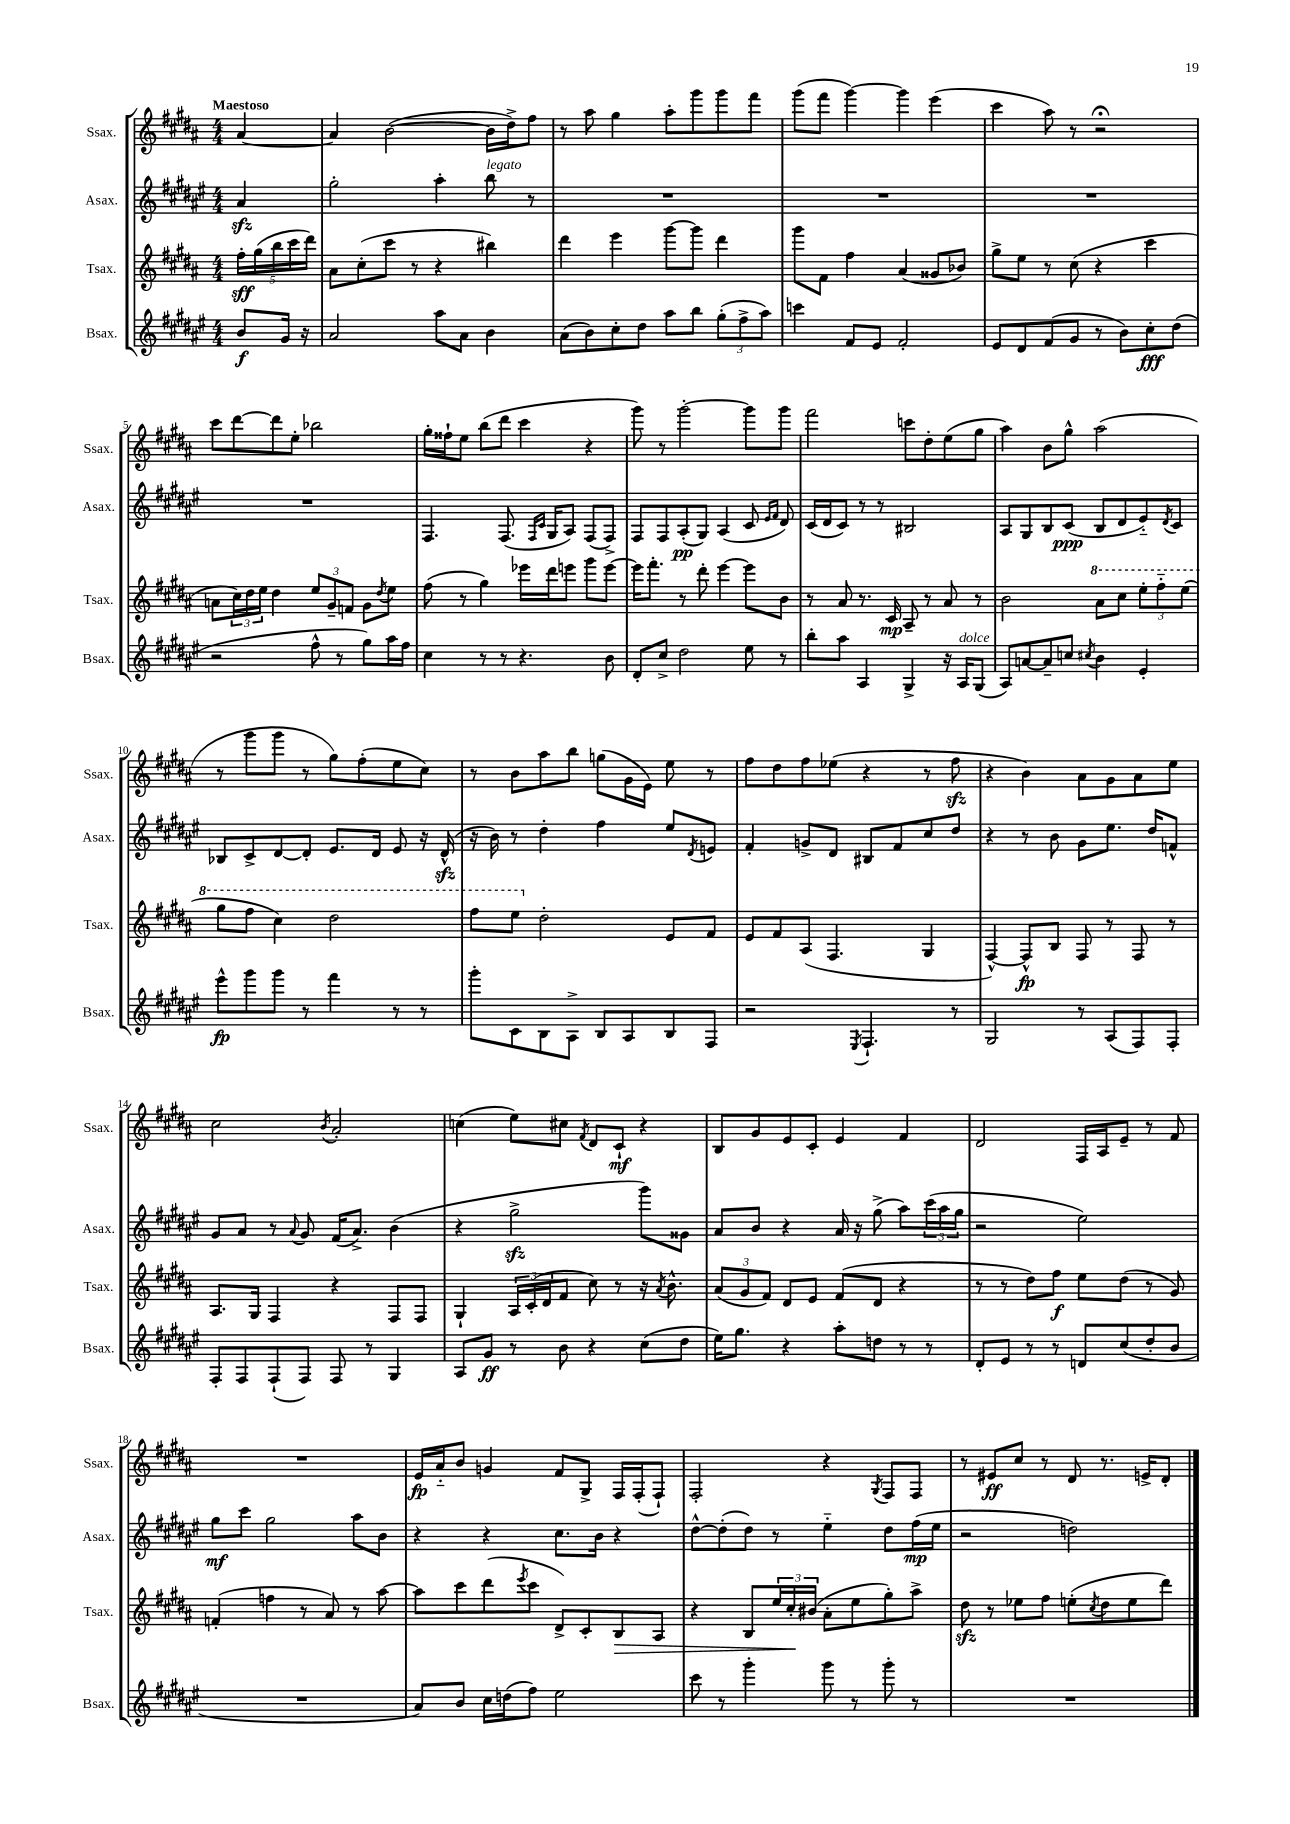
<<
\new StaffGroup <<
\new Staff = "s0" \with { instrumentName = "Ssax." shortInstrumentName = "Ssax." } {
    \clef treble \key b \major \numericTimeSignature \time 4/4 \partial 4 \tempo "Maestoso"
    ais'4~ |
    ais'4 b'2~( b'16 dis''16->) fis''8 |
    r8 ais''8 gis''4 ais''8-. gis'''8 gis'''8 fis'''8 |
    gis'''8( fis'''8 gis'''4~) gis'''4 e'''4( |
    cis'''4 ais''8) r8 r2\fermata |
    cis'''8 dis'''8~ dis'''8 e''8-. bes''2 |
    gis''16-. fisis''16-! e''8 b''8( dis'''8 cis'''4 r4 |
    gis'''8) r8 gis'''2~-. gis'''8 gis'''8 |
    fis'''2 c'''8 dis''8-. e''8( gis''8 |
    ais''4) b'8 gis''8-^ ais''2( |
    r8 gis'''8 gis'''8 r8 gis''8) fis''8-.( e''8 cis''8) |
    r8 b'8 ais''8 b''8 g''8( gis'16 e'16) e''8 r8 |
    fis''8 dis''8 fis''8 ees''8( r4 r8 fis''8\sfz |
    r4 b'4) ais'8 gis'8 ais'8 e''8 |
    cis''2 \acciaccatura { b'8 } ais'2-. |
    c''4( e''8) cis''8 \acciaccatura { fis'8 } dis'8 cis'8-!\mf r4 |
    b8 gis'8 e'8 cis'8-. e'4 fis'4 |
    dis'2 fis16 ais16 e'8-- r8 fis'8 |
    R1 |
    e'16\fp ais'16-_ b'8 g'4 fis'8 gis8-> fis16 fis16-.( fis8-!) |
    fis2-. r4 \acciaccatura { gis8 } fis8 fis8 |
    r8 eis'8\ff cis''8 r8 dis'8 r8. e'16-> dis'8-. \bar "|." |
}
\new Staff = "s1" \with { instrumentName = "Asax." shortInstrumentName = "Asax." } {
    \clef treble \key fis \major \numericTimeSignature \time 4/4 \partial 4
    ais'4\sfz |
    gis''2-. ais''4-. b''8^\markup { \italic "legato" } r8 |
    R1 |
    R1 |
    R1 |
    R1 |
    fis4. fis8.( \grace { fis16 cis'16 } gis16 ais8) fis8( fis8->) |
    fis8 fis8 ais8-.\pp( gis8) ais4( cis'8 \grace { eis'16 fis'16 } dis'8) |
    cis'16( dis'16 cis'8) r8 r8 bis2 |
    ais8 gis8 b8 cis'8\ppp( b8 dis'8 eis'8-_) \acciaccatura { dis'8 } cis'8 |
    bes8 cis'8-> dis'8~ dis'8-. eis'8. dis'16 eis'8 r16 dis'16-^\sfz( |
    r16 b'16) r8 dis''4-. fis''4 eis''8 \acciaccatura { dis'8 } e'8 |
    fis'4-. g'8-> dis'8 bis8 fis'8 cis''8 dis''8 |
    r4 r8 b'8 gis'8 eis''8. dis''16 f'8-^ |
    gis'8 ais'8 r8 \appoggiatura { ais'8 } gis'8 fis'16( ais'8.->) b'4( |
    r4 gis''2->\sfz gis'''8) gisis'8 |
    ais'8 b'8 r4 ais'16 r16 gis''8->( ais''8) \tuplet 3/2 { cis'''16( ais''16 gis''16 } |
    r2 eis''2) |
    gis''8\mf cis'''8 gis''2 ais''8 b'8 |
    r4 r4 cis''8. b'16 r4 |
    dis''8~-^ dis''8-.( dis''8) r8 eis''4-_ dis''8 fis''16\mp( eis''16 |
    r2 d''2) \bar "|." |
}
\new Staff = "s2" \with { instrumentName = "Tsax." shortInstrumentName = "Tsax." } {
    \clef treble \key b \major \numericTimeSignature \time 4/4 \partial 4
    \tuplet 5/4 { fis''16-.\sff gis''16( b''16 cis'''16 dis'''16) } |
    ais'8 cis''8-.( cis'''8 r8 r4 bis''4) |
    dis'''4 e'''4 gis'''8~ gis'''8 dis'''4 |
    gis'''8 fis'8 fis''4 ais'4( gisis'8 bes'8) |
    gis''8-> e''8 r8 cis''8( r4 cis'''4 |
    a'8 \tuplet 3/2 { cis''16) dis''16 e''16 } dis''4 \tuplet 3/2 { e''8 gis'8-- f'8 } gis'8 \acciaccatura { dis''8 } e''8 |
    fis''8( r8 gis''4) ees'''16 dis'''16 e'''8 gis'''8 e'''8~ |
    e'''16 fis'''8.-. r8 dis'''8-. e'''4~ e'''8 b'8 |
    r8 ais'8 r8. cis'16\mp ais8-- r8 ais'8 r8 |
    b'2 \ottava #1 ais''8 cis'''8 \tuplet 3/2 { e'''8-. fis'''8-_ e'''8( } |
    gis'''8 fis'''8 cis'''4) dis'''2 |
    fis'''8 e'''8 \ottava #0 dis''2-. e'8 fis'8 |
    e'8 fis'8 ais8( fis4. gis4 |
    fis4~-^) fis8-^\fp b8 fis8 r8 fis8 r8 |
    ais8. gis16 fis4 r4 fis8 fis8 |
    gis4-! \tuplet 3/2 { ais16 cis'16-.( dis'16 } fis'8 cis''8) r8 r16 \acciaccatura { ais'8 } b'8.-^ |
    \tuplet 3/2 { ais'8( gis'8 fis'8) } dis'8 e'8 fis'8( dis'8 r4 |
    r8 r8 dis''8) fis''8\f e''8 dis''8( r8 gis'8) |
    f'4-.( f''4 r8 ais'8) r8 ais''8~ |
    ais''8 cis'''8 dis'''8( \acciaccatura { e'''8 } cis'''8 dis'8->) cis'8-. b8\> ais8 |
    r4 b8 \tuplet 3/2 { e''16 cis''16-.\! bis'16( } ais'8-. e''8 gis''8-.) ais''8-> |
    dis''8\sfz r8 ees''8 fis''8 e''8-.( \acciaccatura { cis''8 } dis''8 e''8 dis'''8) \bar "|." |
}
\new Staff = "s3" \with { instrumentName = "Bsax." shortInstrumentName = "Bsax." } {
    \clef treble \key fis \major \numericTimeSignature \time 4/4 \partial 4
    b'8\f gis'16 r16 |
    ais'2 ais''8 ais'8 b'4 |
    ais'8( b'8) cis''8-. dis''8 ais''8 b''8 \tuplet 3/2 { gis''8-.( fis''8-> ais''8) } |
    c'''4 fis'8 eis'8 fis'2-. |
    eis'8 dis'8 fis'8( gis'8 r8 b'8) cis''8-.\fff dis''8( |
    r2 fis''8-^ r8 gis''8) ais''16 fis''16 |
    cis''4 r8 r8 r4. b'8 |
    dis'8-. cis''8-> dis''2 eis''8 r8 |
    b''8-. ais''8 ais4 gis4-> r16 ais16^\markup { \italic "dolce" } gis8( |
    ais8) a'8~ a'8-- c''8 \acciaccatura { cis''8 } b'4 eis'4-. |
    eis'''8-^\fp gis'''8 gis'''8 r8 fis'''4 r8 r8 |
    gis'''8-. cis'8 b8 ais8-> b8 ais8 b8 fis8 |
    r2 \acciaccatura { eis8 } fis4.-! r8 |
    gis2 r8 ais8( fis8) fis8-. |
    fis8-. fis8 fis8-!( fis8) fis8 r8 gis4 |
    ais8 gis'8\ff r8 b'8 r4 cis''8( dis''8 |
    eis''16) gis''8. r4 ais''8-. d''8 r8 r8 |
    dis'8-. eis'8 r8 r8 d'8 cis''8( dis''8-. b'8 |
    R1 |
    ais'8) b'8 cis''16 d''16( fis''8) eis''2 |
    cis'''8 r8 gis'''4-. gis'''8 r8 gis'''8-. r8 |
    R1 \bar "|." |
}
>>
>>
